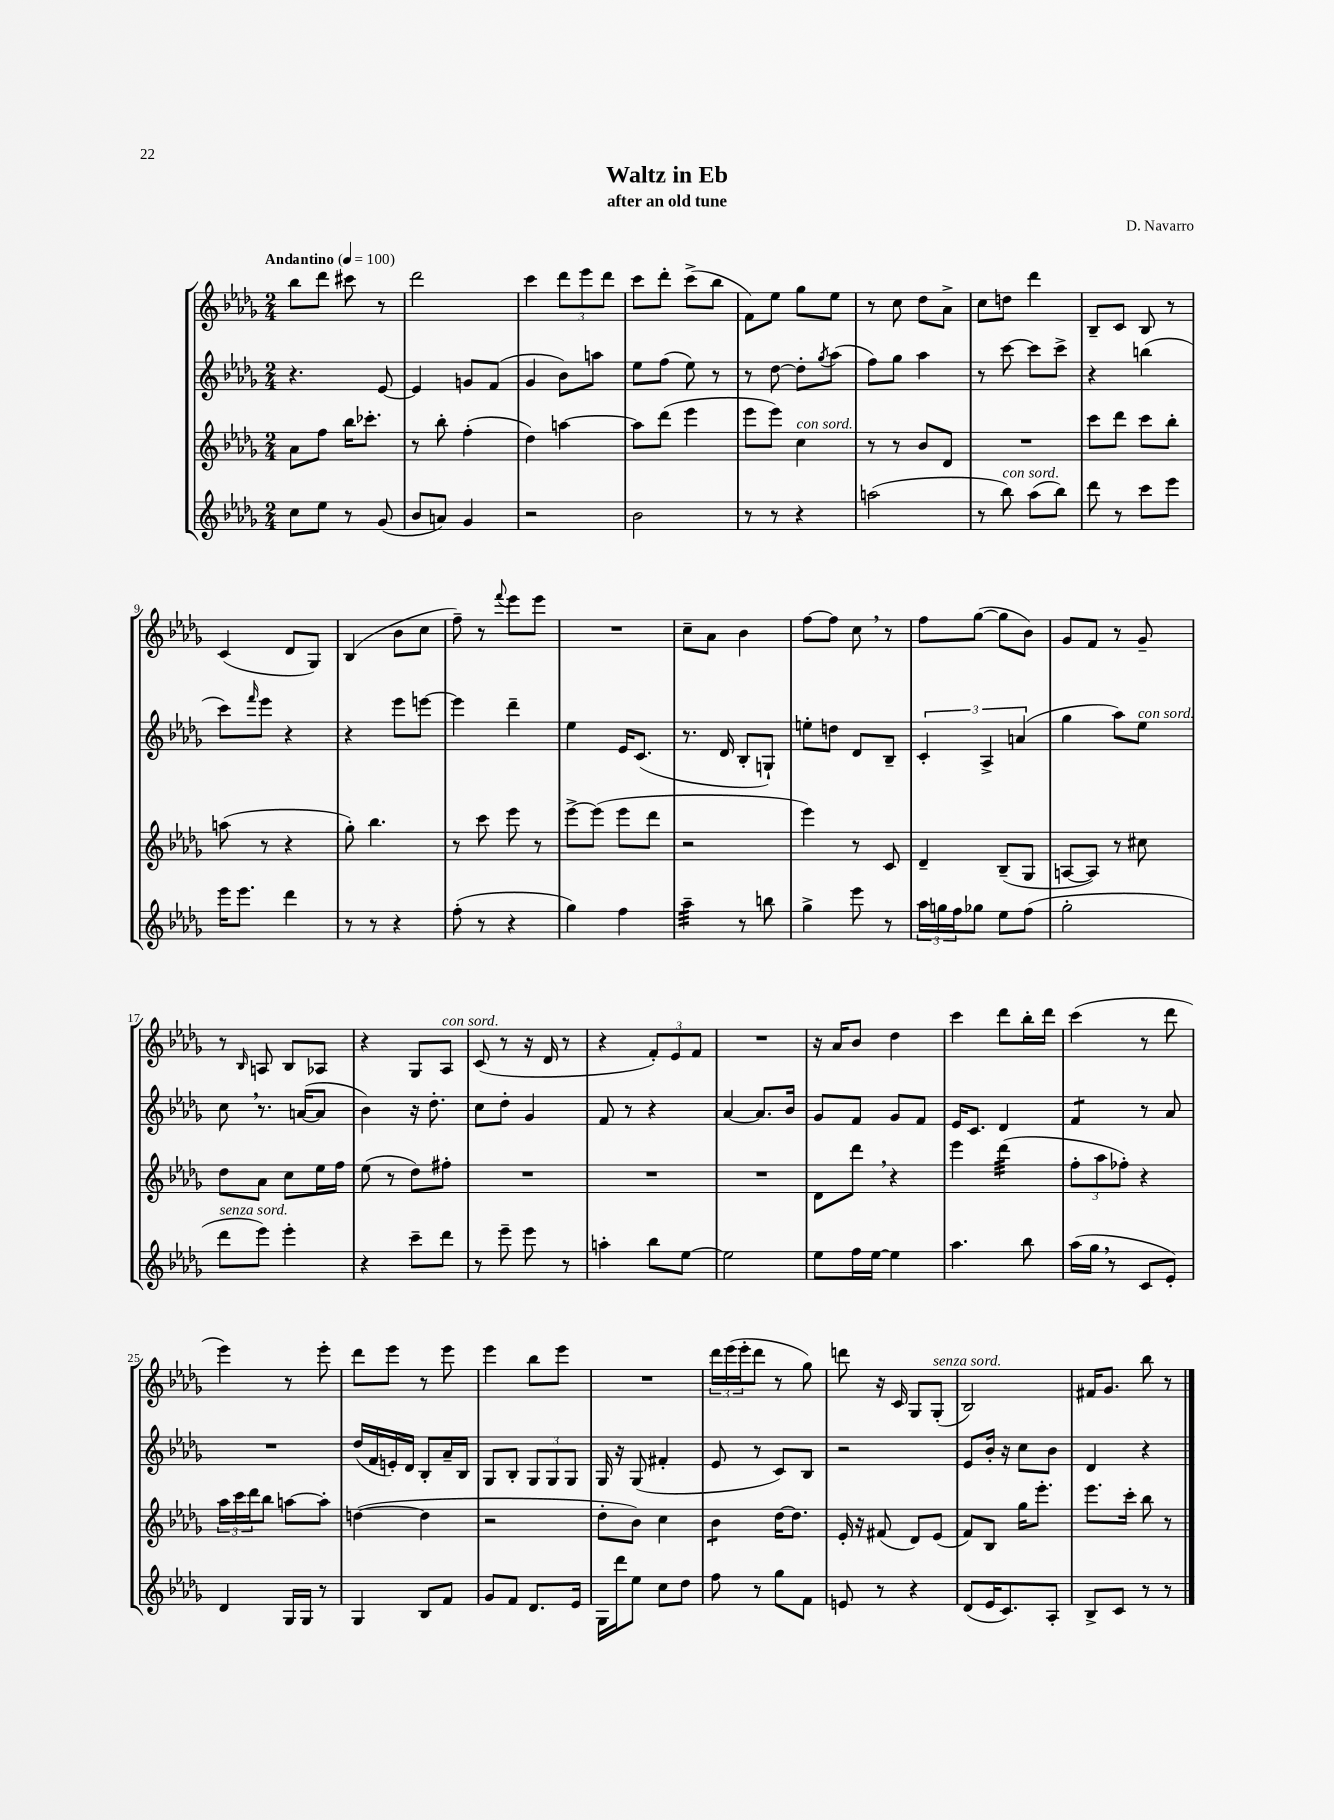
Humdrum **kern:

**kern	**kern	**kern	**kern
*staff4	*staff3	*staff2	*staff1
*clefG2	*clefG2	*clefG2	*clefG2
*k[b-e-a-d-g-]	*k[b-e-a-d-g-]	*k[b-e-a-d-g-]	*k[b-e-a-d-g-]
*M2/4	*M2/4	*M2/4	*M2/4
*MM100	*MM100	*MM100	*MM100
8cc	8a-	4.r	8bb-
8ee-	8ff	.	8ddd-
8r	16bb-	.	8ccc#
.	8.ccc-'	.	.
(8g-	.	[8e-	8r
=	=	=	=
8b-	8r	4e-]	2ddd-
8a)	8bb-'	.	.
4g-	(4ff'	8g	.
.	.	(8f	.
=	=	=	=
2r	4dd-)	4g-	4ccc
.	[4aa	8b-)	12ddd-
.	.	.	12eee-
.	.	8aa	.
.	.	.	12ddd-
=	=	=	=
2b-	8aa]	8ee-	8ccc
.	(8ddd-	(8ff	8ddd-'
.	4eee-	8ee-)	(8ccc^
.	.	8r	8bb-
=	=	=	=
8r	8eee-	8r	8f)
8r	8eee-)	[8dd-	8ee-
4r	4cc	8dd-']	8gg-
.	.	8qgg-	.
.	.	(8aa-	8ee-
=	=	=	=
(2aa	8r	8ff)	8r
.	8r	8gg-	8cc
.	8b-	4aa-	8dd-
.	8d-	.	8a-^
=	=	=	=
8r	2r	8r	8cc
8bb-)	.	[8ccc	8dd
(8aa-	.	8ccc]	4ddd-
8bb-)	.	8ccc^	.
=	=	=	=
8ddd-	8ccc	4r	8B-~
8r	8ddd-	.	8c
8ccc	8ccc	(4bb	8B-
8eee-	8bb-'	.	8r
=	=	=	=
16eee-	(8aa	8ccc)	(4c
8.eee-	.	.	.
.	.	16qqfff	.
.	8r	8eee-	.
4ddd-	4r	4r	8d-
.	.	.	8G-)
=	=	=	=
8r	8gg-')	4r	(4B-
8r	4.bb-	.	.
4r	.	8eee-	8b-
.	.	[8eee	8cc
=	=	=	=
(8ff'	8r	4eee]	8ff~)
8r	8ccc	.	8r
.	.	.	8qqfff
4r	8eee-	4ddd-~	8eee-
.	8r	.	8eee-
=	=	=	=
4gg-)	[8eee-^	4ee-	2r
.	(8eee-]	.	.
4ff	8eee-	16e-	.
.	.	(8.c	.
.	8ddd-	.	.
=	=	=	=
4aa-~	2r	8.r	8cc~
.	.	.	8a-
.	.	16d-	.
8r	.	8B-'	4b-
8bb	.	8G`)	.
=	=	=	=
4gg-^	4eee-)	8ee'	[8ff
.	.	8dd	8ff]
8eee-	8r	8d-	8cc
8r	8c	8B-~	8r
=	=	=	=
24aa-	4d-~	6c'	8ff
24gg	.	.	.
24ff	.	.	.
8gg-	.	.	([8gg-
.	.	6A-^	.
8ee-	(8B-~	.	8gg-]
.	.	(6a	.
(8ff	8G-	.	8b-)
=	=	=	=
2gg-'	[8A	4gg-	8g-
.	8A])	.	8f
.	8r	8aa-)	8r
.	8cc#	8ee-	8g-~
=	=	=	=
8ddd-	8dd-	8cc	8r
.	.	.	16qqB-
8eee-)	8a-	8.r	8A
4eee-'	8cc	.	8B-
.	.	([16a	.
.	16ee-	8a]	8A-
.	16ff	.	.
=	=	=	=
4r	(8ee-	4b-)	4r
.	8r	.	.
8ccc~	8dd-)	16r	8G-
.	.	8.dd-'	.
8ddd-	8ff#'	.	8A-
=	=	=	=
8r	2r	8cc	(8c
8eee-~	.	8dd-'	8r
8eee-	.	4g-	16r
.	.	.	16d-
8r	.	.	8r
=	=	=	=
4aa'	2r	8f	4r
.	.	8r	.
8bb-	.	4r	12f')
.	.	.	12e-
[8ee-	.	.	.
.	.	.	12f
=	=	=	=
2ee-]	2r	[4a-	2r
.	.	8.a-]	.
.	.	16b-	.
=	=	=	=
8ee-	8d-	8g-	16r
.	.	.	16a-
16ff	8ddd-	8f	8b-
[16ee-	.	.	.
4ee-]	4r	8g-	4dd-
.	.	8f	.
=	=	=	=
4.aa-	4eee-	16e-	4ccc
.	.	8.c	.
.	(4ddd-	4d-	8ddd-
8bb-	.	.	16bb-'
.	.	.	16ddd-
=	=	=	=
(16aa-	12ff'	4f	(4ccc
16gg-	.	.	.
.	12aa-	.	.
8r	.	.	.
.	12ff-')	.	.
8c	4r	8r	8r
8e-')	.	8a-	8ddd-
=	=	=	=
4d-	24aa-	2r	4eee-)
.	24ccc	.	.
.	24ddd-	.	.
.	8bb-	.	.
16G-	[8aa	.	8r
16G-	.	.	.
8r	8aa']	.	8eee-'
=	=	=	=
4G-	([4dd	(16dd-	8ddd-
.	.	16f	.
.	.	16e')	8eee-
.	.	16d-	.
8B-	4dd]	8B-'	8r
8f	.	16a-~	8eee-
.	.	16B-	.
=	=	=	=
8g-	2r	8G-	4eee-
8f	.	8B-'	.
8.d-	.	12G-	8bb-
.	.	12G-	.
.	.	.	8eee-
.	.	12G-	.
16e-	.	.	.
=	=	=	=
16G-	8dd-'	16G-	2r
16ddd-	.	16r	.
8ee-	8b-)	(8G-	.
8cc	4cc	4f#'	.
8dd-	.	.	.
=	=	=	=
8ff	4b-	8e-	24ddd-
.	.	.	(24eee-
.	.	.	24eee-'
8r	.	8r	8ddd-
8gg-	[16dd-	8c)	8r
.	8.dd-]	.	.
8f	.	8B-	8gg-)
=	=	=	=
8e	16e-'	2r	8ddd
.	16r	.	.
8r	(8f#	.	16r
.	.	.	16c
4r	8d-)	.	8G-
.	(8e-	.	(8G-'
=	=	=	=
(8d-	8f)	8e-	2B-)
16e-	8B-	16b-'	.
8.c)	.	16r	.
.	16gg-	8cc	.
.	8.eee-'	.	.
8A-'	.	8b-	.
=	=	=	=
8B-^	8.eee-	4d-	16f#
.	.	.	8.g-
8c	.	.	.
.	16ccc'	.	.
8r	8bb-	4r	8bb-
8r	8r	.	8r
==	==	==	==
*-	*-	*-	*-
